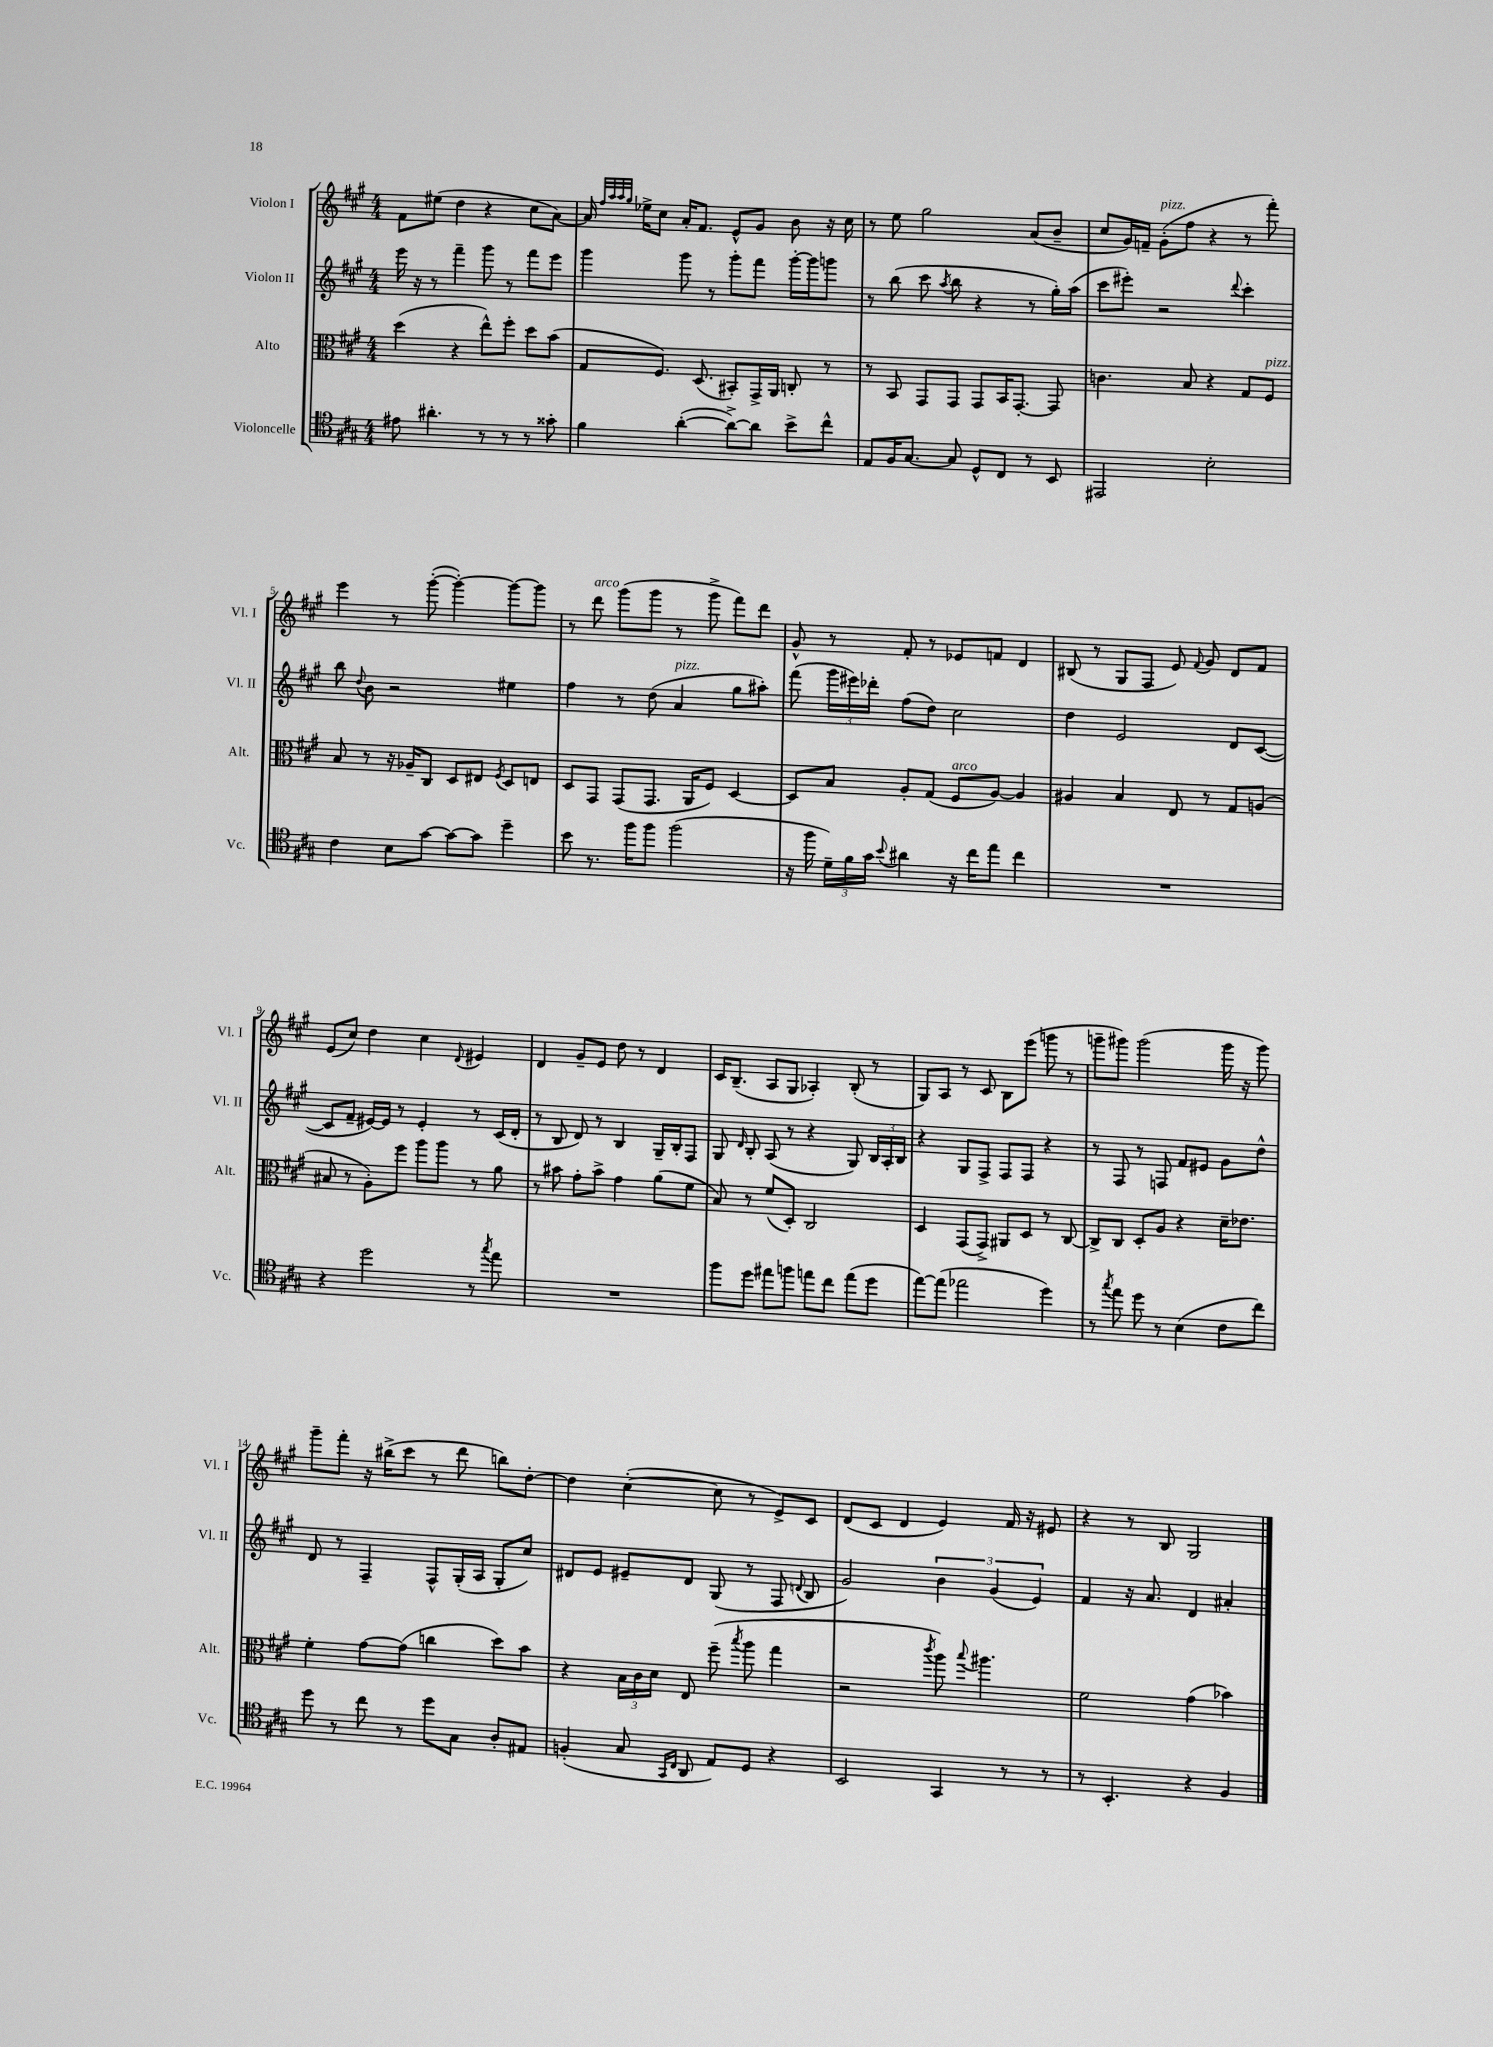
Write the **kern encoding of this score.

**kern	**kern	**kern	**kern
*staff4	*staff3	*staff2	*staff1
*clefC4	*clefC3	*clefG2	*clefG2
*k[f#c#g#]	*k[f#c#g#]	*k[f#c#g#]	*k[f#c#g#]
*M4/4	*M4/4	*M4/4	*M4/4
8e#\	(4dd\	16eee\	8f#\L
.	.	16r	.
4.a#'\	.	8r	(8ee#\J
.	4r	4fff#~\	4dd\
8r	8ee^^\L)	8ggg#\	4r
8r	8ff#'\J	8r	.
8r	8dd\L	8fff#\L	8cc#\L
8g##'\	(8b\J	8eee\J	[8a\J)
=	=	=	=
4f#\	8G#/L	4ggg#\	16a/]
.	.	.	32qqff#/LLL
.	.	.	32qqaa/
.	.	.	32qqaa/
.	.	.	32qqgg#/JJJ
.	.	.	16ee-^\LK
.	8.F#/J)	.	8cc#\J
([4a'\	.	8ggg#\	16a'/LK
.	(8.D/	.	8.f#/J
.	.	8r	.
8a^\_L)	8BB#'/L)	8ggg#'\L	8e^^/L
8a\]J	16GG#^/L	8fff#\J	8g#/J
.	16AA/JJ	.	.
8b^\L	8C'/	[16ggg#'\LL	8b\
.	.	16ggg#\]J	.
8cc#^^\J	8r	8ggg\J	16r
.	.	.	16cc#\
=	=	=	=
8E/L	8r	8r	8r
16F#/K	8BB/	(8bb\	8ee\
[8.G#/J	.	.	.
.	8GG#/L	8ccc#\	2gg#\
.	.	8qaa/	.
8G#/]	8GG#/J	8bb\	.
8D^^/L	8GG#/L	4r	.
8C#/J	16BB/K	.	.
.	[8.GG#'/J	.	.
8r	.	8r	(8a/L
8BB/	8GG#/]	16gg#'\LL)	8b~/J
.	.	(16aa\JJ	.
=	=	=	=
2EE#/	4.c\	8ccc#\L	8cc#/L
.	.	8eee#'\J)	16g#/L)
.	.	.	16f~/JJ
.	.	2r	(8g#'\L
.	8B/	.	8ff#\J
2B'\	4r	.	4r
.	.	8qqddd/	.
.	8G#/L	4ccc#'\	8r
.	8F#/J	.	8fff#'\)
=	=	=	=
4c#\	8B/	8bb\	4eee\
.	.	8qqdd/	.
.	8r	8b\	.
8B\L	16r	2r	8r
.	16A-~/LK	.	.
[8g#\J	8C#/J	.	([8ggg#'\
8g#\_L	8D/L	.	4ggg#'\_)
8g#\]J	8E#/J	.	.
.	8qF#/	.	.
4dd~\	8D/L	4ee#\	8ggg#\_L
.	8E/J	.	8ggg#\]J
=	=	=	=
8b\	8D/L	4ff#\	8r
8.r	8GG#/J	.	8ddd\
.	(8GG#/L	8r	(8ggg#\L
16ff#\LK	.	.	.
8ff#\J	8.GG#/J	(8dd\	8ggg#\J
(2ff#\	.	4a/	8r
.	16AA/LK	.	.
.	8F#/J)	.	8ggg#^\
.	[4D/	8gg#\L	8fff#\L)
.	.	8aa#'\J)	8ddd\J
=	=	=	=
16r	8D/]L	(8fff#\	8g#^^/
16ff#\	.	.	.
24d~\LL)	8B/J	24ggg#\LL	8r
24f#\	.	24eee#\)	.
24g#\JJ	.	24ddd-'\JJ	.
8qqb/	.	.	.
4a#\	8A'/L	(8ff#\L	8f#'/
.	(8G#/J	8dd\J)	8r
16r	8F#/L	2cc#\	8e-/L
16cc#\LK	.	.	.
8ee\J	[8A/J)	.	8f/J
4cc#\	4A/]	.	4d/
=	=	=	=
1r	4A#/	4dd\	(8B#/
.	.	.	8r
.	4B/	2e/	8G#/L
.	.	.	8F#/J
.	8E/	.	8e/)
.	.	.	8qqf#/
.	8r	.	8g#/
.	8G#/L	8d/L	8d/L
.	(8A/J	([8c#/J	8f#/J
=	=	=	=
4r	8B#/	8c#/]L	(8e/L
.	8r	8f#~/J	8cc#/J)
2dd\	8A'\L)	[16e#/LL)	4dd\
.	.	16e#/]JJ	.
.	8ff#\J	8r	.
.	8aa\L	4e#'/	4cc#\
.	8aa\J	.	.
.	.	.	8qqd/
8r	8r	8r	4e#/
8qgg#/	.	.	.
8ee\	8a\	(16c#/LL	.
.	.	16d'/JJ	.
=	=	=	=
1r	8r	8r	4d/
.	8b#\	8B/	.
.	8g#'\L	8d/)	8g#~/L
.	8b#^\J	8r	8e/J
.	4g#\	4B/	8dd\
.	.	.	8r
.	(8a\L	16G#~/LL	4d/
.	.	16B'/J	.
.	8f#\J	8F#/J	.
=	=	=	=
8ff#\L	8B/)	8G#/	16c#/LK
.	.	.	(8.B~/J
.	.	16qqd/	.
8dd\J	8r	8B'/	.
8ee#\L	(8f#/L	(8A/	8A/L
8ff\J	8D'/J)	8r	8G#/J
8ee\L	2C#/	4r	4A-'/)
8cc#\J	.	.	.
(8ee\L	.	8G#/)	(8B'/
8dd\J	.	24B/LL	8r
.	.	24A'/	.
.	.	24B/JJ	.
=	=	=	=
[8ee\L)	4D/	4r	8G#/L)
(8ee\]J	.	.	8A/J
2ee-\	(8GG#/L	8G#/L	8r
.	8GG#^/J)	8F#^/J	8c#/
.	8AA#/L	8F#/L	8B\L
.	8D/J	8F#/J	(8eee\J
4dd\)	8r	4r	8ggg\
.	[8C#/	.	8r
=	=	=	=
8r	8C#^/]L	8r	8ggg~\L
8qgg#/	.	.	.
8ee\	8C#/J	8F#/	8ggg#\J)
8dd\	8D'/L	8r	(2ggg#\
8r	8A/J	8F/	.
(4B\	4r	8f#/L	.
.	.	8e#/J	.
8c#\L	16d~\LK	8g#\L	16ggg#\
.	8.e-\J	.	16r
8cc#\J)	.	8dd^^\J	8ggg#\)
=	=	=	=
8dd\	4f#'\	8d/	8ggg#~\L
8r	.	8r	8fff#'\J
8cc#\	[8g#\L	4F#~/	16r
.	.	.	(16bb#^\LK
8r	(8g#\]J	.	8ccc#\J
8dd\L	4cc\	8F#^^/L	8r
8G#\J	.	(16G#'/L	8ddd\
.	.	16A/JJ	.
8A'/L	8dd\L)	8G#'/L	8bb\L)
8E#/J	8b\J	8cc#/J)	[8dd'\J
=	=	=	=
(4F'/	4r	8d#/L	4dd\]
.	.	8e/J	.
8G#/	24B\LL	8e#~/L	([4cc#'\
.	24c#\	.	.
.	24d\JJ	.	.
16qqGG#/LL	.	.	.
16qqC#/JJ	.	.	.
8AA/	8E/	8d#/J	.
8E/L)	(8ff#~\	(8G#/	8cc#\]
.	8qbb/	.	.
8D/J	8aa\	8r	8r
4r	4gg#\	8F#/	8e^/L)
.	.	8qqd/	.
.	.	8B/	8c#/J
=	=	=	=
2BB/	2r	2g#/)	(8d/L
.	.	.	8c#/J
.	.	.	4d/
.	8qccc#/	.	.
4GG#/	8aa\)	6b\	4e/)
.	8qqbb/	.	.
.	4.aa#\	.	.
.	.	(6g#/	.
8r	.	.	16f#/
.	.	.	16r
.	.	6e/)	.
8r	.	.	8e#/
=	=	=	=
8r	2f#\	4f#/	4r
4.BB'/	.	.	.
.	.	16r	8r
.	.	8.a/	.
.	.	.	8B/
4r	(4g#\	4d/	2G#/
4F#/	4b-\)	4a#'/	.
==	==	==	==
*-	*-	*-	*-
